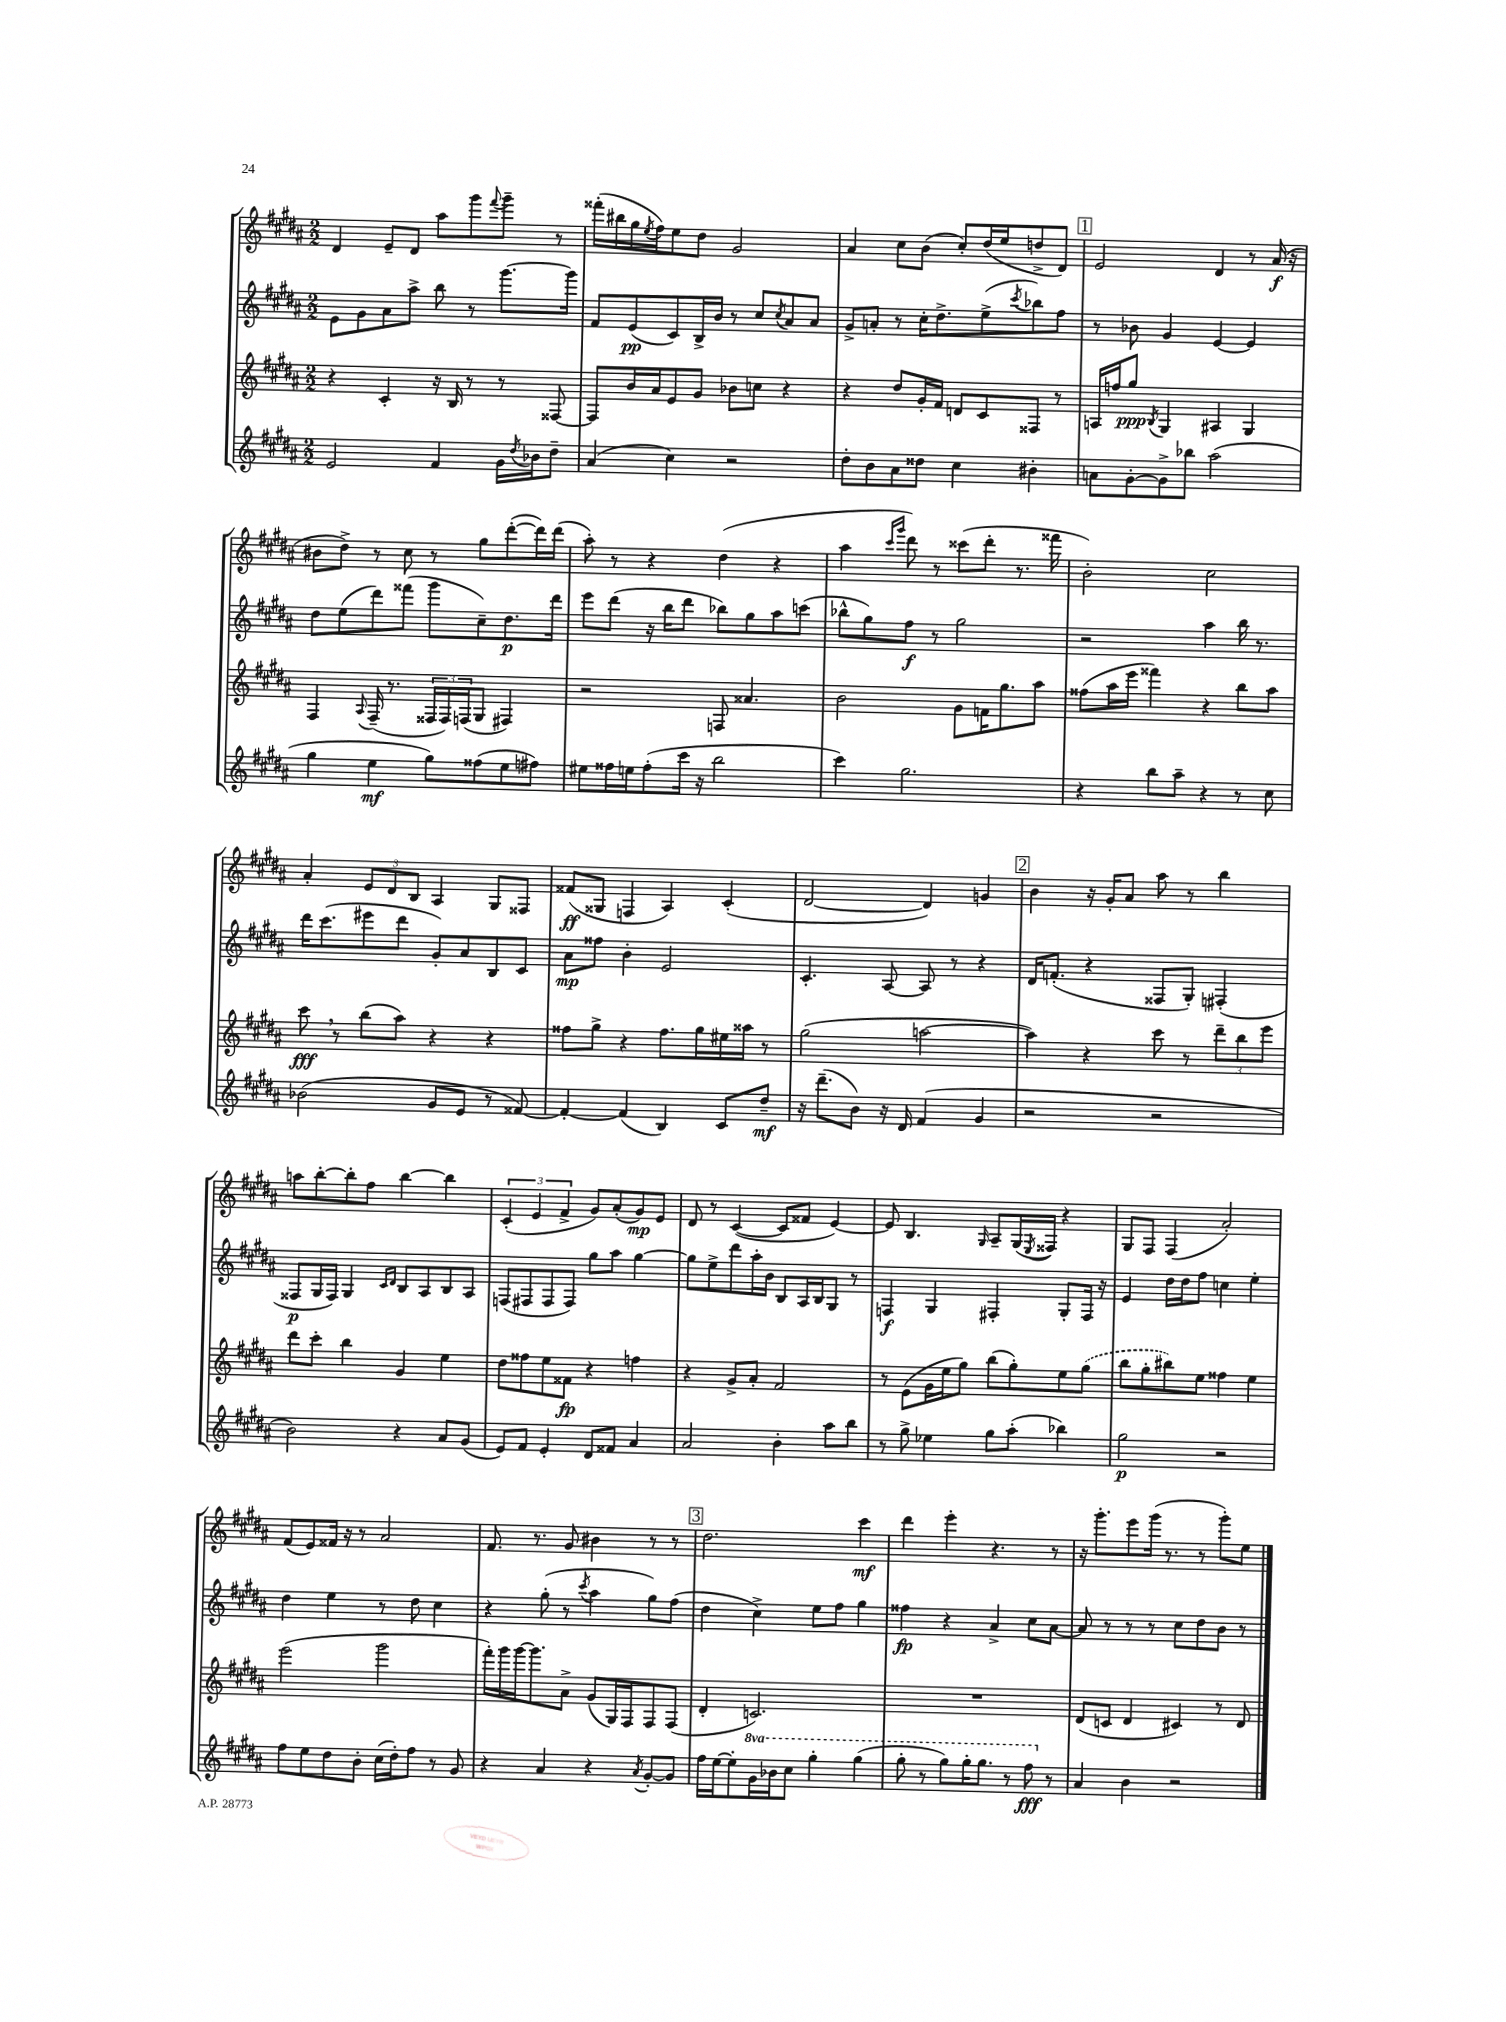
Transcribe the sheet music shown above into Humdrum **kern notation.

**kern	**kern	**kern	**kern
*staff4	*staff3	*staff2	*staff1
*clefG2	*clefG2	*clefG2	*clefG2
*k[f#c#g#d#a#]	*k[f#c#g#d#a#]	*k[f#c#g#d#a#]	*k[f#c#g#d#a#]
*M2/2	*M2/2	*M2/2	*M2/2
2e	4r	8e	4d#
.	.	8g#	.
.	4c#'	8a#	8e~
.	.	8aa#^	8d#
4f#	16r	8bb	8aa#
.	16B	.	.
.	8r	8r	8ggg#
.	.	.	8qqfff#
16g#	8r	[8.ggg#	8ggg#~
8qdd#	.	.	.
16b-	.	.	.
8dd#~	[8F##	.	8r
.	.	16ggg#]	.
=	=	=	=
(4a#	8F##]	8f#	(16fff##'
.	.	.	16bb#
.	16b	(8e	16gg#
.	.	.	8qee
.	16a#	.	16ff#)
4cc#)	8e	8c#)	8ee
.	8g#	16B^	8dd#
.	.	16b	.
2r	8b-	8r	2g#
.	8cc	8cc#	.
.	.	8qcc#	.
.	4r	8a#	.
.	.	8a#	.
=	=	=	=
8dd#'	4r	8g#^	4a#
8b	.	8a'	.
8a#	8dd#	8r	8cc#
8dd##	16g#'	16cc#'	(8b
.	16f#	8.dd#^	.
4cc#	8d	.	8cc#')
.	8c#	(8ee^	(16dd#
.	.	.	16ee
.	.	8qccc#	.
4b#'	8F##	8bb-)	8dd^
.	8r	8ff#	8d#)
=	=	=	=
8a	16A	8r	2e
.	16ff	.	.
[8g#'	8gg#	8b-	.
.	8qB	.	.
8g#^]	4G#	4g#	.
8bb-	.	.	.
(2aa#	4A#	[4e	4d#
.	4G#	4e]	8r
.	.	.	(16a#
.	.	.	16r
=	=	=	=
4gg#	4F#	8dd#	8b#
.	.	(8ee	8dd#^)
.	8qqA#	.	.
4ee	(16F#~	8ddd#)	8r
.	8.r	.	.
.	.	(8fff##	8cc#
8gg#)	24F##	8ggg#	8r
.	24F##)	.	.
.	(24F	.	.
(8ff##	8G#	8cc#~)	8gg#
8ee	4F#)	8.dd#	([8ddd#'
8ff#)	.	.	16ddd#])
.	.	16ddd#	(16ddd#
=	=	=	=
8ee#	2r	8eee	8aa#')
16ff##	.	(8ddd#	8r
16ee	.	.	.
(8ff##'	.	16r	4r
.	.	16bb	.
16ccc#	.	8ddd#	.
16r	.	.	.
2bb	8F	8bb-)	(4dd#
.	4.a##	8gg#	.
.	.	8aa#	4r
.	.	(8ccc	.
=	=	=	=
4ccc#)	2b	8bb-^^	4aa#
.	.	8gg#)	.
.	.	.	16qqccc#
.	.	.	16qqggg#
2.gg#	.	8ff#	8ddd#)
.	.	8r	8r
.	8g#	2gg#	(8ccc##
.	16f	.	8ddd#'
.	8.gg#	.	.
.	.	.	8.r
.	8aa#	.	.
.	.	.	16fff##
=	=	=	=
4r	(8ff##	2r	2b')
.	16aa#	.	.
.	16eee	.	.
8bb	4fff##)	.	.
8aa#~	.	.	.
4r	4r	4aa#	2cc#
8r	8bb	16bb	.
.	.	8.r	.
8cc#	8aa#	.	.
=	=	=	=
(2b-	8ccc#	16ddd#	4a#'
.	.	(8.ccc#	.
.	8r	.	.
.	(8bb	8eee#	12e
.	.	.	12d#
.	8aa#)	8ddd#	.
.	.	.	12B
8g#	4r	8g#')	4A#
8e	.	8a#	.
8r	4r	8B	8G#
[8f##)	.	8c#	8F##
=	=	=	=
4f##'_	8ff##	8a#	(8f##
.	8gg#^	8ff##	8G##
(4f##]	4r	4b'	4F
4B)	8.ff##	2e	4A#)
.	16gg#	.	.
8c#	16ee#	.	(4c#'
.	16aa##	.	.
8dd#~	8r	.	.
=	=	=	=
16r	(2gg#	4.c#'	[2d#
(8.ddd#~	.	.	.
8b)	.	.	.
16r	.	[8A#	.
16d#	.	.	.
(4f#	[2aa	8A#]	4d#])
.	.	8r	.
4g#	.	4r	4g
=	=	=	=
2r	4aa])	16d#	4b
.	.	(8.f'	.
.	4r	4r	16r
.	.	.	16g#'
.	.	.	8a#
2r	8ccc#	8F##	8aa#
.	8r	8G#')	8r
.	12ddd#~	(4F#'	4bb
.	12bb	.	.
.	12eee	.	.
=	=	=	=
2b)	8ddd#	8F##	8aa
.	8ccc#'	16G#	[8bb'
.	.	16F##)	.
.	4bb	4G#	8bb']
.	.	.	8ff#
.	.	16qqc#	.
.	.	16qqd#	.
4r	4g#	8B	[4bb
.	.	8A#	.
8a#	4ee	8B	4bb]
(8g#	.	8A#	.
=	=	=	=
8e)	8dd#	(8F	(6c#'
8f#	8ff##	8F#	.
.	.	.	6e
4e'	8ee	8F#	.
.	.	.	6f#^
.	8f##	8F#)	.
8d#	4r	8gg#	8g#)
8f##	.	8aa#	(8a#'
4a#	4ff	[4gg#	8g#)
.	.	.	8e
=	=	=	=
2a#	4r	8gg#]	8d#
.	.	8ee^	8r
.	8g#^	8ddd#	([4c#
.	8a#'	16aa#'	.
.	.	16b	.
4b'	2f#	8B	8c#]
.	.	16A#	8f##
.	.	16B	.
8aa#	.	8G#	[4e)
8bb	.	8r	.
=	=	=	=
8r	8r	4F	8e]
8gg#^	(8e	.	4.B
4ee-	16g#	4G#	.
.	16ee	.	.
.	8gg#)	.	.
.	.	.	16qqG#
8gg#	(8bb	4F#'	8A#~
(8aa#'	8gg#')	.	(16G#
.	.	.	8qE
.	.	.	16F##)
4bb-)	8ee	8G#'	4r
.	(8gg#	16F#	.
.	.	16r	.
=	=	=	=
2gg#	8bb	4e	8G#
.	8gg#'	.	8F#
.	8bb#)	16dd#	(4F#
.	.	16dd#	.
.	8ee	8ff#	.
2r	4ff##	4cc	2a#')
.	4ee	4ee'	.
=	=	=	=
8ff#	(2eee	4dd#	(8f#
8ee	.	.	8e)
8dd#	.	4ee	16f##
.	.	.	16r
8b'	.	.	8r
(16cc#	2ggg#	8r	2a#
16dd#')	.	.	.
8ff#	.	8dd#	.
8r	.	4cc#	.
8g#	.	.	.
=	=	=	=
4r	16fff#')	4r	8.f#
.	16ggg#	.	.
.	[16ggg#	.	.
.	8.ggg#]	.	8.r
4a#	.	(8gg#'	.
.	8a#^	8r	8g#
.	.	8qccc#	.
4r	(8g#	4aa#	4b#
.	16G#)	.	.
.	16F#	.	.
8qa#	.	.	.
[8g#'	8F#	8gg#)	8r
8g#]	(8F#	(8ff#	8r
=	=	=	=
16ff#	4d#'	4dd#	2.dd#
[16ee	.	.	.
8ee']	.	.	.
16gg#	2.c)	4cc#^)	.
16bb-	.	.	.
8ccc#	.	.	.
4ggg#'	.	8ee	.
.	.	8ff#	.
(4ggg#	.	4gg#	4ccc#
=	=	=	=
8ggg#'	1r	4ff##	4ddd#
8r	.	.	.
8ggg#)	.	4r	4eee'
16ggg#'	.	.	.
8.ggg#	.	.	.
.	.	4a#^	4.r
8r	.	.	.
8fff#	.	8cc#	.
8r	.	[8a#	8r
=	=	=	=
4a#	(8d#	8a#]	16r
.	.	.	8.ggg#'
.	8c	8r	.
4b	4d#	8r	8eee
.	.	8r	(16ggg#
.	.	.	8.r
2r	4c#)	8cc#	.
.	.	8dd#	8r
.	8r	8b	8ggg#')
.	8d#	8r	8ee
==	==	==	==
*-	*-	*-	*-
